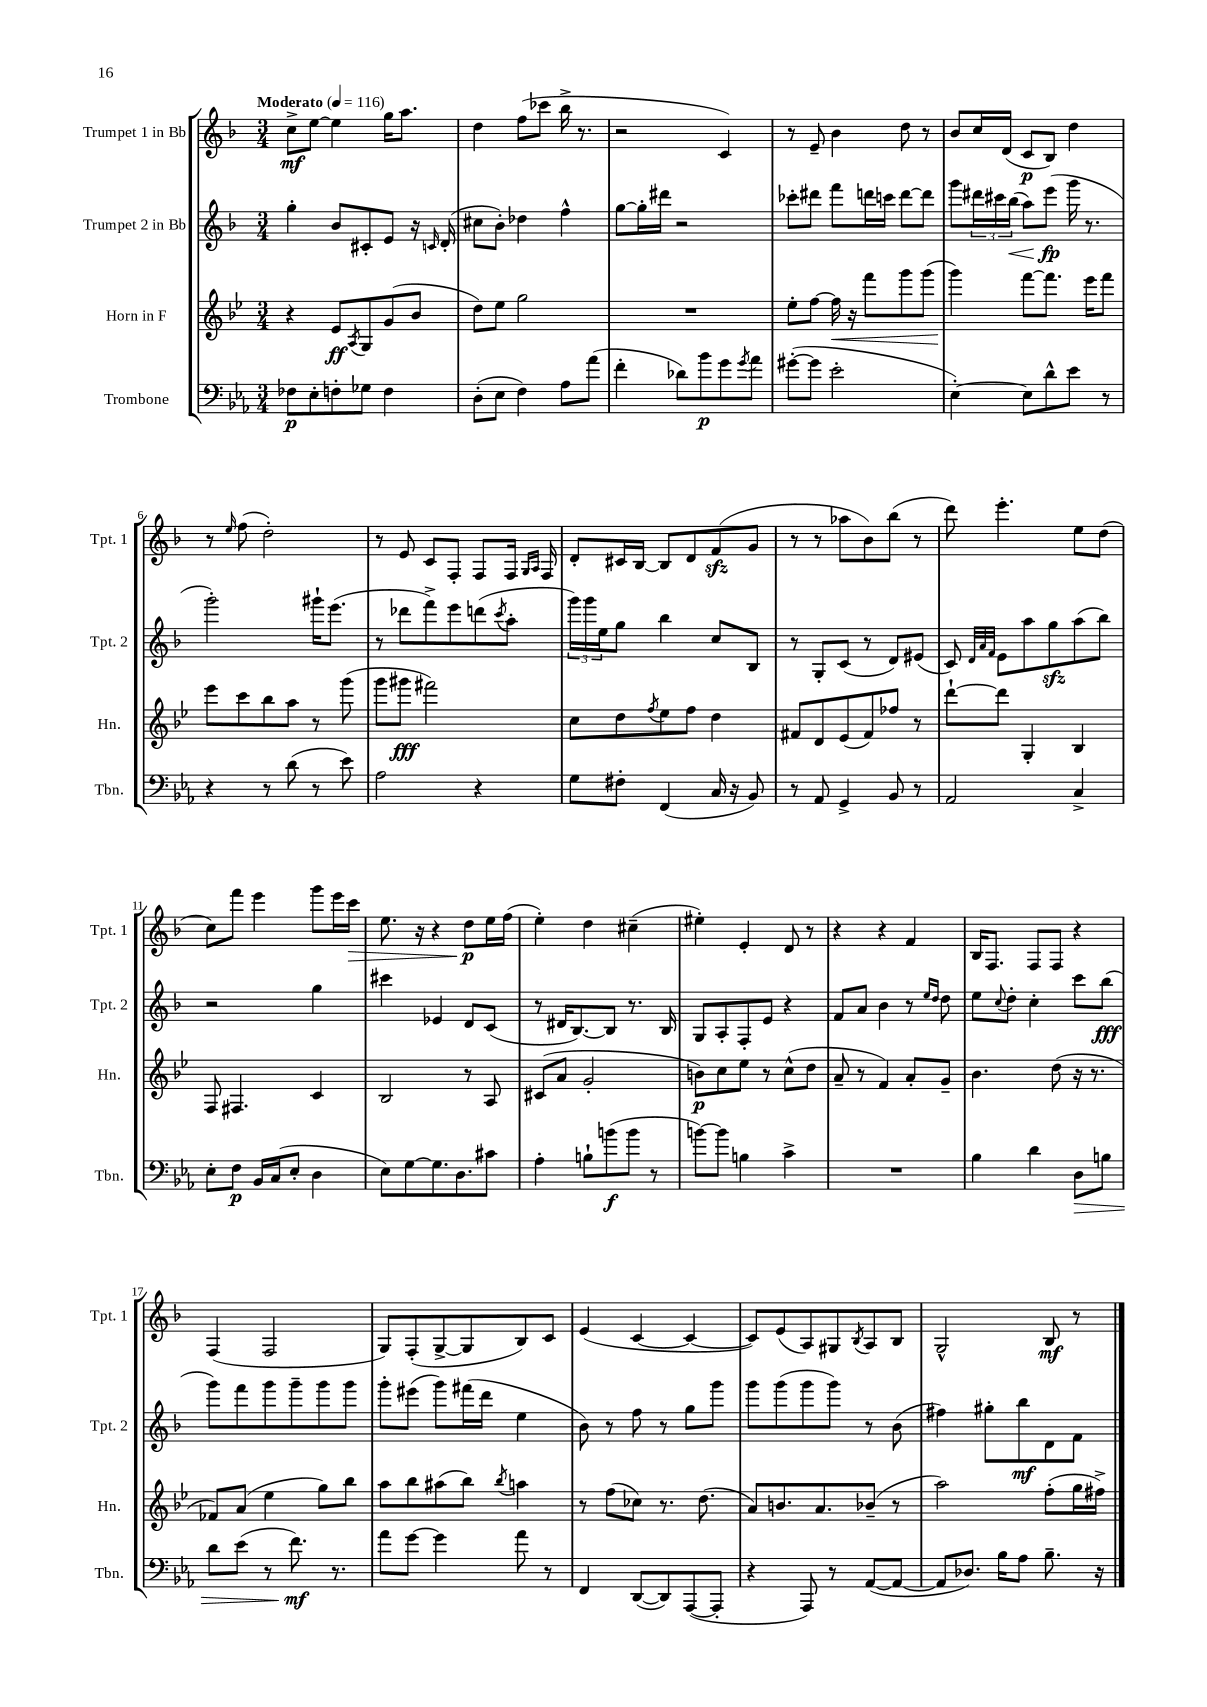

**kern	**kern	**kern	**kern
*staff4	*staff3	*staff2	*staff1
*clefF4	*clefG2	*clefG2	*clefG2
*k[b-e-a-]	*k[b-e-]	*k[b-]	*k[b-]
*M3/4	*M3/4	*M3/4	*M3/4
*MM116	*MM116	*MM116	*MM116
8F-\L	4r	4gg'\	8cc^\L
8E-'\	.	.	[8ee\J
8F'\	8e-/L	8b-/L	4ee\]
.	8qA/	.	.
8G-\J	8G/	8c#'/	.
4F\	(8g/	8e/J	16gg\LK
.	.	.	8.aa\J
.	8b-/J	16r	.
.	.	16qqc/	.
.	.	(16d'/	.
=	=	=	=
(8D'\L	8dd\L)	8cc#\L	4dd\
8E-\J	8ee-\J	8b-'\J)	.
4F\)	2gg\	4dd-\	(8ff\L
.	.	.	8ccc-\J
8A-\L	.	4ff^^\	16bb-^\
.	.	.	8.r
(8a-\J	.	.	.
=	=	=	=
4f'\	2.r	[8gg\L	2r
.	.	16gg'\]L	.
.	.	16ddd#\JJ	.
8d-\L)	.	2r	.
8b-\	.	.	.
8g\	.	.	4c/)
8qg/	.	.	.
8a-\J	.	.	.
=	=	=	=
([8g#'\L	8ee-'\L	8ccc-'\L	8r
8g#\]J	[8ff\J	8ddd#\J	8e~/
2e-'\	16ff\]	8fff\L	4b-\
.	16r	.	.
.	8fff\L	16ddd\L	.
.	.	16ccc\JJ	.
.	8ggg\	[8ddd\L	8dd\
.	(8ggg\J	8ddd\]J	8r
=	=	=	=
[4E-'\)	4ggg\)	8ggg\L	8b-/L
.	.	24ddd#\L	16cc/L
.	.	24ccc#\	.
.	.	.	(16d/JJ
.	.	(24bb-\JJ	.
8E-\]L	[8fff\L	8aa\L)	8c/L
8d^^\	8.fff\]J	(8eee\J	8B-/J)
8e-\J	.	16ggg\	4dd\
.	16eee-\LK	8.r	.
8r	8fff\J	.	.
=	=	=	=
4r	8eee-\L	2ggg'\)	8r
.	.	.	16qqee/
.	8ccc\	.	(8ff\
8r	8bb-\	.	2dd'\)
(8d\	8aa\J	.	.
8r	8r	16ggg#`\LK	.
.	.	(8.eee\J	.
8e-\)	(8ggg\	.	.
=	=	=	=
2A-\	8ggg\L	8r	8r
.	8ggg#\J	8ddd-\L	8e/
.	2fff#\)	8fff^\)	8c/L
.	.	8eee\	8F'/J
4r	.	(8ddd\	8F/L
.	.	8qccc/	.
.	.	8aa'\J	16F/Jk
.	.	.	16qqG/LL
.	.	.	16qqA/JJ
.	.	.	16F/
=	=	=	=
8G\L	8cc\L	24ggg\LL)	8d'/L
.	.	24ggg\	.
.	.	24ee\J	.
8F#'\J	8dd\	8gg\J	16c#/L
.	.	.	[16B-/JJ
.	8qff/	.	.
(4FF/	8ee-\	4bb-\	8B-/]L
.	8ff\J	.	8d/
16C/	4dd\	8cc/L	(8f/
16r	.	.	.
8BB-/)	.	8B-/J	8g/J
=	=	=	=
8r	8f#/L	8r	8r
8AA-/	8d/	8G'/L	8r
4GG^/	(8e-/	(8c/J	8aa-\L
.	8f#/)	8r	8b-\)
8BB-/	8ff-/J	8d/L)	(8bb-\J
8r	8r	(8e#/J	8r
=	=	=	=
2AA-/	[8ddd`\L	8c/)	8ddd\)
.	.	32qqd/LLL	.
.	.	32qqa/	.
.	.	32qqf/JJJ	.
.	8ddd\]J	8e\L	4.eee'\
.	4G'/	8aa\	.
.	.	8gg\	.
4C^/	4B-/	(8aa\	8ee\L
.	.	8bb-\J)	(8dd\J
=	=	=	=
8E-'\L	8F/	2r	8cc\L)
8F\J	4.F#/	.	8fff\J
16BB-/LL	.	.	4eee\
(16C/J	.	.	.
8E-'/J	.	.	.
4D\	4c/	4gg\	8ggg\L
.	.	.	16eee\L
.	.	.	16ccc\JJ
=	=	=	=
8E-\L)	2B-/	4ccc#\	8.ee\
[8G\	.	.	.
.	.	.	16r
8.G\]	.	4e-/	4r
8.D\	.	.	.
.	8r	8d/L	8dd\L
8c#\J	8A/	(8c/J	16ee\L
.	.	.	(16ff\JJ
=	=	=	=
4A-'\	(8c#/L	8r	4ee'\)
.	8a/J	16d#/LK	.
.	.	[8.B-/)	.
8B`\L	2g'/	.	4dd\
(8b\	.	8B-/]J	.
8b\J	.	8.r	(4cc#~\
8r	.	.	.
.	.	16B-/	.
=	=	=	=
[8b\L)	8b\L)	8G/L	4ee#'\)
8b\]J	8cc\	8A'/	.
4B\	8ee-\J	8F'/	4e'/
.	8r	8e/J	.
4c^\	(8cc^^\L	4r	8d/
.	8dd\J	.	8r
=	=	=	=
2.r	8a~/	8f/L	4r
.	8r	8a/J	.
.	4f/)	4b-\	4r
.	8a'/L	8r	4f/
.	.	16qqee/LL	.
.	.	16qqdd/JJ	.
.	8g~/J	8dd\	.
=	=	=	=
4B-\	4.b-\	8ee\L	16B-/LK
.	.	.	8.F/J
.	.	8qqcc/	.
.	.	8dd'\J	.
4d\	.	4cc'\	8F/L
.	(8dd\	.	8F/J
8D\L	16r	8ccc\L	4r
.	8.r	.	.
8B\J	.	(8bb-\J	.
=	=	=	=
8d\L	8f-/L)	8ggg\L)	(4F/
(8e-\J	(8a/J	8fff\	.
8r	4ee-\	8ggg\	2F/
8.f\)	.	8ggg~\	.
.	8gg\L)	8ggg\	.
8.r	.	.	.
.	8bb-\J	8ggg\J	.
=	=	=	=
8a-\L	8aa\L	8ggg'\L	8G/L)
[8g\J	8bb-\	(8eee#\J	(8F'/
4g\]	(8aa#\	8ggg\L)	[8G^/
.	8bb-\J)	(16fff#\L	8G/]
.	.	16ddd\JJ	.
.	8qbb-/	.	.
8a-\	4aa\	4ee\	8B-/)
8r	.	.	8c/J
=	=	=	=
4FF/	8r	8b-\)	(4e/
.	(8ff\L	8r	.
([8DD/L	8cc-\J)	8ff\	[4c/
8DD/])	8.r	8r	.
([8AAA-/	.	8gg\L	4c/_
.	(8.dd\	.	.
8AAA-'/]J	.	8ggg\J	.
=	=	=	=
4r	8a/L)	8ggg\L	8c/]L)
.	8.b/	(8ggg\	(8e/
8AAA-/)	.	8ggg\	8A/)
.	8.a/	.	.
8r	.	8ggg\J)	8G#/
.	.	.	8qB-/
([8AA-/L	(8b-~/J	8r	8A/
8AA-/_J	8r	(8b-\	8B-/J
=	=	=	=
8AA-/]L	2aa\)	4ff#\)	2G^^/
8.D-/J)	.	.	.
.	.	8gg#'\L	.
16B-\LK	.	.	.
8A-\J	.	8bb-\	.
8.B-~\	(8ff'\L	8d\	8B-/
.	16gg\L	8f\J	8r
16r	16ff#^\JJ)	.	.
==	==	==	==
*-	*-	*-	*-
